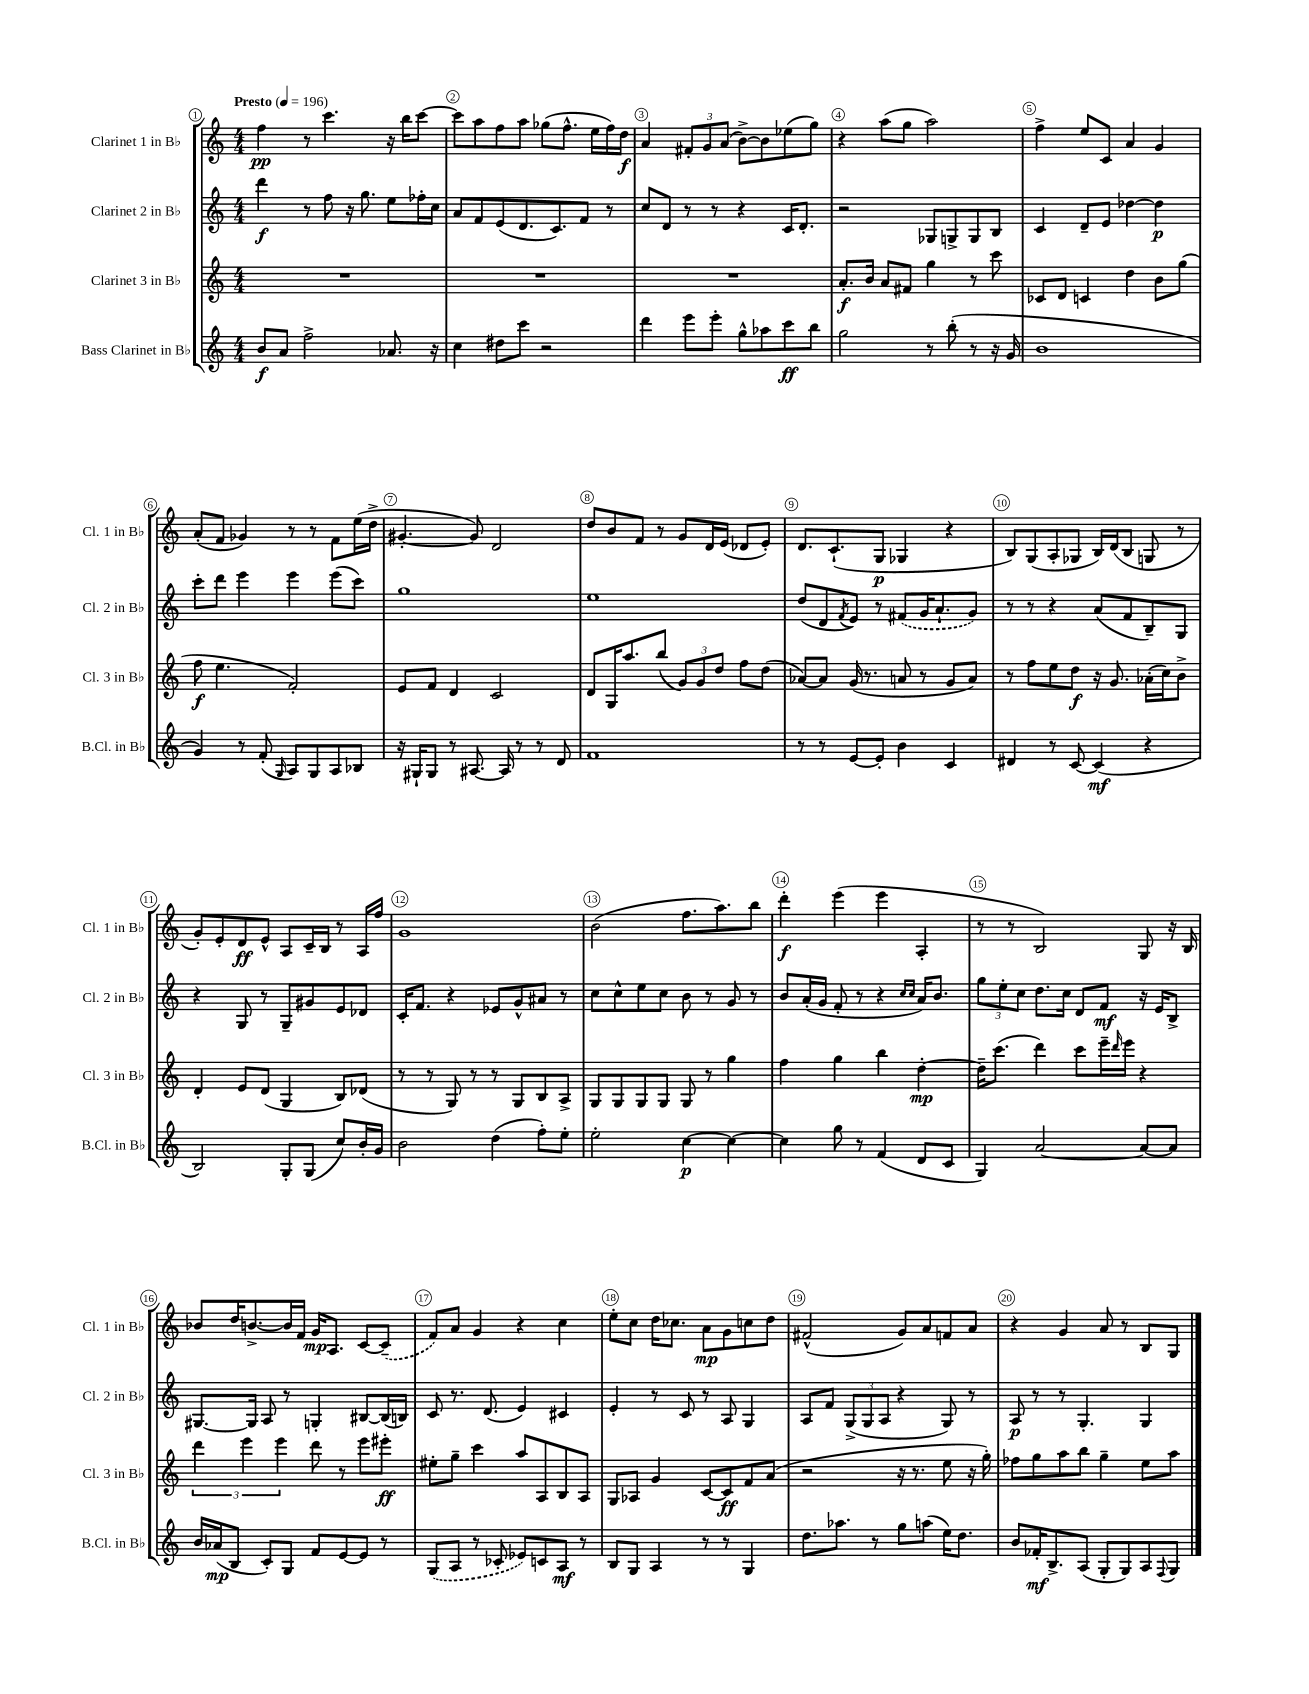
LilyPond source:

<<
\new StaffGroup <<
\new Staff = "s0" \with { instrumentName = "Clarinet 1 in Bb" shortInstrumentName = "Cl. 1 in Bb" } {
    \clef treble \key c \major \numericTimeSignature \time 4/4 \tempo "Presto" 4 = 196
    f''4\pp r8 c'''4. r16 b''16 c'''8~ |
    c'''8 a''8 f''8 a''8 ges''8( f''8.-^ e''16 f''16) d''16\f |
    a'4 \tuplet 3/2 { fis'8-. g'8 a'8( } b'8~->) b'8 ees''8( g''8) |
    r4 a''8( g''8 a''2) |
    f''4-> e''8 c'8 a'4 g'4 |
    a'8-.( f'8 ges'4) r8 r8 f'8 e''16( d''16-> |
    gis'4.~-. gis'8) d'2 |
    d''8 b'8 f'8 r8 g'8 d'16 e'16( des'8 e'8-.) |
    d'8. c'8.-!( g8\p ges4 r4 |
    b8) g8( a8-. ges8 b16) d'16( b8 g8 r8 |
    g'8-.) e'8-. d'8\ff e'8-^ a8 c'16-- b16 r8 a16 f''16 |
    g'1 |
    b'2( f''8. a''8.) b''8 |
    d'''4-.\f e'''4( e'''4 a4-. |
    r8 r8 b2) g8 r16 b16 |
    bes'8 d''16 b'8.~-> b'16 f'16 g'16\mp a8. c'8~ \once \slurDashed c'8--( |
    f'8) a'8 g'4 r4 c''4 |
    e''8-. c''8 d''16 ces''8. a'8\mp g'8 c''8 d''8 |
    fis'2-^( g'8) a'8 f'8 a'8 |
    r4 g'4 a'8 r8 b8 g8 \bar "|." |
}
\new Staff = "s1" \with { instrumentName = "Clarinet 2 in Bb" shortInstrumentName = "Cl. 2 in Bb" } {
    \clef treble \key c \major \numericTimeSignature \time 4/4
    d'''4\f r8 f''8 r16 g''8. e''8 fes''16-. c''16 |
    a'8 f'8 e'8( d'8. c'8.) f'8 r8 |
    c''8 d'8 r8 r8 r4 c'16 d'8.-. |
    r2 ges8 g8-> g8 b8 |
    c'4 d'8-- e'8 des''4~ des''4\p |
    c'''8-. d'''8 e'''4 e'''4 e'''8( c'''8) |
    g''1 |
    e''1 |
    d''8( d'8 \acciaccatura { f'8 } e'8) r8 \once \slurDashed fis'8( g'16 a'8.-! g'8) |
    r8 r8 r4 a'8( f'8 b8--) g8 |
    r4 g8 r8 g8-- gis'8 e'8 des'8 |
    c'16-. f'8. r4 ees'8 g'8-^ ais'8 r8 |
    c''8 c''8-^ e''8 c''8 b'8 r8 g'8 r8 |
    b'8 a'16-.( g'16 f'8-. r8 r4 \grace { c''16 c''16 } a'16) b'8. |
    \tuplet 3/2 { g''8 e''8-. c''8 } d''8. c''16 d'8 f'8\mf r16 e'16 b8-> |
    gis8.~ gis16 a8 r8 g4-. bis8~ bis16( b16) |
    c'8 r8. d'8.( e'4) cis'4 |
    e'4-. r8 c'8 r8 a8 g4 |
    a8 f'8 \tuplet 3/2 { g8->( g8 a8 } r4 g8) r8 |
    a8\p r8 r8 g4.-. g4 \bar "|." |
}
\new Staff = "s2" \with { instrumentName = "Clarinet 3 in Bb" shortInstrumentName = "Cl. 3 in Bb" } {
    \clef treble \key c \major \numericTimeSignature \time 4/4
    R1 |
    R1 |
    R1 |
    a'8.-.\f b'16 a'8 fis'8 g''4 r8 c'''8 |
    ces'8 d'8 c'4 d''4 b'8 g''8( |
    f''8\f e''4. f'2-.) |
    e'8 f'8 d'4 c'2 |
    d'8 g16 a''8. b''8( \tuplet 3/2 { g'8) g'8 d''8 } f''8 d''8( |
    aes'8~) aes'8 g'16( r8. a'8 r8 g'8 a'8) |
    r8 f''8 e''8 d''8\f r16 g'8. aes'16-.( c''16) b'8-> |
    d'4-. e'8 d'8( g4 b8) des'8( |
    r8 r8 g8) r8 r8 g8 b8 a8-> |
    g8 g8 g8 g8 g8 r8 g''4 |
    f''4 g''4 b''4 d''4~-.\mp |
    d''16-- c'''8.( d'''4) c'''8 e'''16-- \grace { d'''16 } e'''16 r4 |
    \tuplet 3/2 { d'''4 e'''4 e'''4 } d'''8 r8 e'''8 eis'''8-.\ff |
    eis''8-. g''8-- c'''4 a''8 a8 b8 a8 |
    g8 aes8 g'4 c'8~ c'8\ff f'8 a'8( |
    r2 r16 r8. e''8 r16 g''16-.) |
    fes''8 g''8 a''8 b''8 g''4-- e''8 a''8 \bar "|." |
}
\new Staff = "s3" \with { instrumentName = "Bass Clarinet in Bb" shortInstrumentName = "B.Cl. in Bb" } {
    \clef treble \key c \major \numericTimeSignature \time 4/4
    b'8\f a'8 f''2-> aes'8. r16 |
    c''4 dis''8 c'''8 r2 |
    d'''4 e'''8 e'''8-. g''8-^ aes''8 c'''8\ff b''8 |
    g''2 r8 b''8-.( r8 r16 g'16 |
    b'1 |
    g'4) r8 f'8-.( \grace { g16 } a8) g8 a8 bes8 |
    r16 gis16-! gis8 r8 ais8.~ ais16 r8 r8 d'8 |
    f'1 |
    r8 r8 e'8~ e'8-. b'4 c'4 |
    dis'4 r8 c'8~ c'4\mf( r4 |
    b2) g8-. g8( c''8) b'16-. g'16 |
    b'2 d''4( f''8-.) e''8-. |
    e''2-. c''4~\p c''4~ |
    c''4 g''8 r8 f'4( d'8 c'8 |
    g4) a'2~ a'8~ a'8 |
    b'16 aes'16\mp( b8 c'8-.) g8 f'8 e'8~ e'8 r8 |
    \once \slurDashed g8( a8 r8 ces'8-. ees'8) c'8 a8\mf r8 |
    b8 g8 a4 r8 r8 g4 |
    d''8. aes''8. r8 g''8 a''8( e''16) d''8. |
    b'8 fes'16-.\mf b8.-> a8( g8-. g8) a8 \appoggiatura { f8 } g8 \bar "|." |
}
>>
>>
\layout { \context { \Score \override BarNumber.break-visibility = ##(#f #t #t) barNumberVisibility = #all-bar-numbers-visible \override BarNumber.stencil = #(make-stencil-circler 0.1 0.3 ly:text-interface::print) } }
